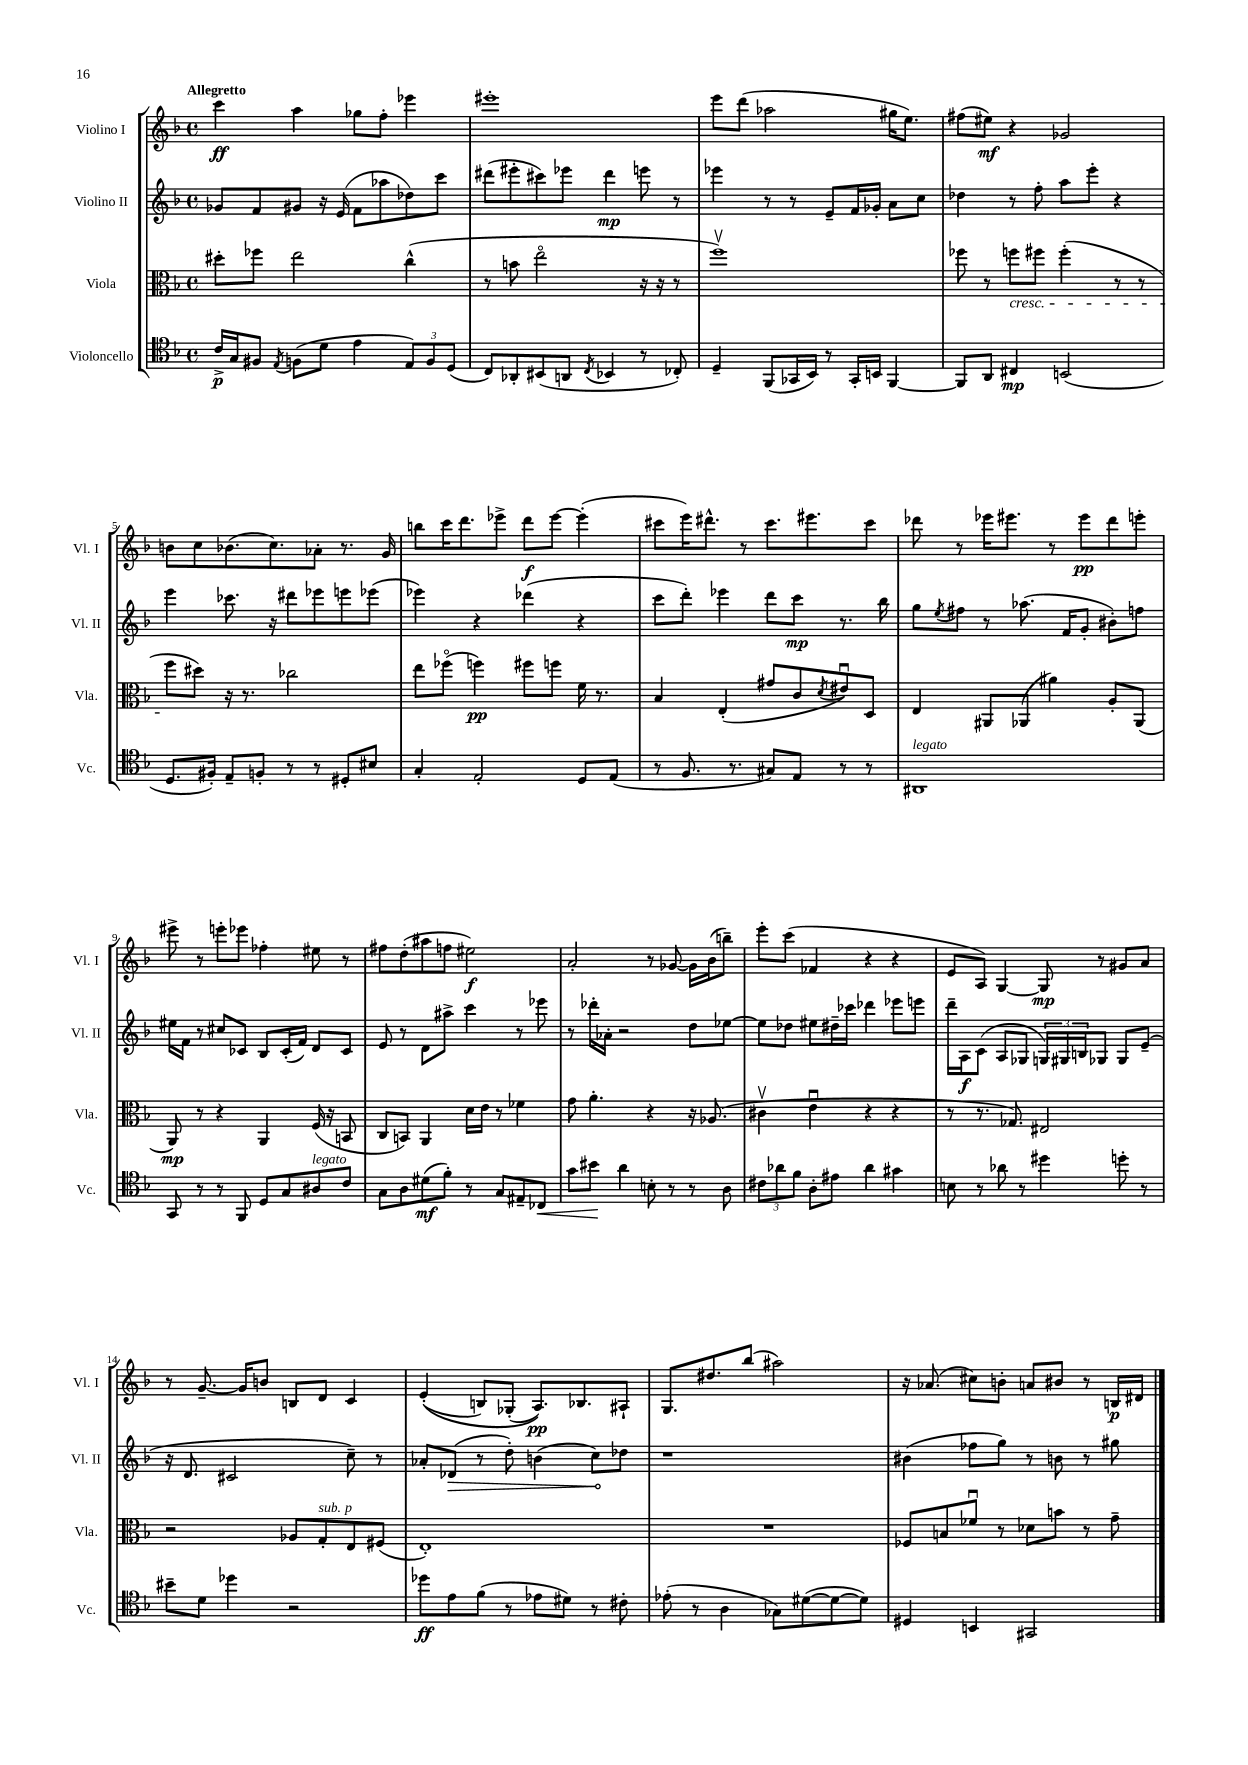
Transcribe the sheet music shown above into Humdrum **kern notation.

**kern	**kern	**kern	**kern
*staff4	*staff3	*staff2	*staff1
*clefC4	*clefC3	*clefG2	*clefG2
*k[b-]	*k[b-]	*k[b-]	*k[b-]
*M4/4	*M4/4	*M4/4	*M4/4
*met(c)	*met(c)	*met(c)	*met(c)
16c^	8dd#'	8g-	4ccc
16G	.	.	.
8F#	8ff-	8f	.
8qE	.	.	.
(8F	2ee	8g#	4aa
8d	.	16r	.
.	.	(16e	.
4e	.	8f	8gg-
.	.	8aa-	8ff'
12E)	(4cc^^	8dd-)	4eee-
12F	.	.	.
.	.	8ccc	.
(12D	.	.	.
=	=	=	=
8C)	8r	(8ddd#	1eee#'
8AA-'	8b	8eee#'	.
(8BB#	2eeo	8ccc#)	.
8AA	.	8eee-	.
8qC	.	.	.
4BB-	.	4ddd#	.
8r	16r	8eee	.
.	16r	.	.
8C-')	8r	8r	.
=	=	=	=
4D~	1ffv)	4eee-	8eee
.	.	.	(8ddd
(8FF	.	8r	2aa-
16GG-	.	8r	.
16BB-)	.	.	.
8r	.	8e~	.
16GG-'	.	16f	.
16BB	.	16g-'	.
[4FF	.	8a	16gg#
.	.	.	8.ee)
.	.	8cc	.
=	=	=	=
8FF]	8ff-	4dd-	(8ff#
8AA	8r	.	8ee#)
4C#	8ff	8r	4r
.	8ff#	8ff'	.
(2BB	(4ff#'	8aa	2g-
.	.	8eee'	.
.	8r	4r	.
.	8r	.	.
=	=	=	=
8.D	8ff	4eee	8b
.	8dd#)	.	8cc
16F#')	.	.	.
8E~	16r	8.ccc-	(8.b-
.	8.r	.	.
8F'	.	.	.
.	.	16r	8.cc)
8r	2cc-	8ddd#	.
8r	.	8eee-	8a-'
8D#'	.	8eee	8.r
8B#	.	(8eee-	.
.	.	.	16g
=	=	=	=
4G'	8ee	4eee-)	8bb
.	(8ff-o	.	16ccc
.	.	.	8.ddd
2E'	4ff)	4r	.
.	.	.	8eee-^
.	8ff#	(4ddd-	8ddd
.	8ff	.	[8eee-
8D	16f	4r	(4eee-']
.	8.r	.	.
(8E	.	.	.
=	=	=	=
8r	4B-	8ccc	8ccc#
8.F	.	8ddd')	16eee)
.	.	.	8.ddd#^^
.	(4E'	4eee-	.
8.r	.	.	.
.	.	.	8r
8G#)	8g#	8ddd	8.ccc#
8E	8c	8ccc	.
.	.	.	8.eee#
.	8qd	.	.
8r	8e#u)	8.r	.
8r	8D	.	8ccc#
.	.	16bb-	.
=	=	=	=
1AA#	4E	8gg	8ddd-
.	.	8qee	.
.	.	8ff#	8r
.	8AA#	8r	16eee-
.	.	.	8.eee#
.	(8AA-	(8.aa-	.
.	4a#)	.	8r
.	.	16f	.
.	.	8g'	8eee#
.	8A'	8b#')	8ddd-
.	(8AA-	8ff	8eee'
=	=	=	=
8GG	8AA)	16ee#	8eee#^
.	.	16f	.
8r	8r	8r	8r
8r	4r	8cc#	8eee'
8FF	.	8c-	8eee-
8D	4AA	8B-	4ff-'
8G	.	(16c-'	.
.	.	16f)	.
8A#	(16F	8d	8ee#
.	16r	.	.
8c	8BB	8c-	8r
=	=	=	=
8G	8C	8e	8ff#
8A	8BB)	8r	(8dd'
(8d#	4AA	8d	8aa#
8f')	.	8aa#^	8ff
8r	16d	4ccc	2ee#)
.	16e	.	.
8G	8r	.	.
8E#~	4f-	8r	.
8C-	.	8eee-	.
=	=	=	=
8g	8g	8r	2a'
8b#	4.a'	16ddd-'	.
.	.	16a-'	.
4a	.	2r	.
8B'	4r	.	8r
8r	.	.	[8g-
8r	16r	8dd	16g-]
.	(8.A-	.	(16b-
8A	.	[8ee-	8bb~)
=	=	=	=
12c#	4c#v	8ee-]	8eee'
12a-	.	.	.
.	.	8dd-	(8ccc
12f	.	.	.
8A'	4eu	8ee#	4f-
8e#	.	16dd#~	.
.	.	16ccc-	.
4a-	4r	4ddd-	4r
4g#	4r	8eee-	4r
.	.	8eee	.
=	=	=	=
8B	8r	16ddd~	8e
.	.	16A	.
8r	8.r	(8c	8A)
8a-	.	8A	[4G
.	8.G-)	.	.
8r	.	8G-	.
4dd#	2E#	24G)	8G]
.	.	24G#	.
.	.	24B	.
.	.	8G-	8r
8dd'	.	8G-	8g#
8r	.	(8e~	8a
=	=	=	=
8b#~	2r	16r	8r
.	.	8.d	.
8d	.	.	[8.g~
4dd-	.	2c#	.
.	.	.	16g]
.	.	.	8b
2r	8A-	.	8B
.	8G'	.	8d
.	8E	8cc~)	4c
.	(8F#	8r	.
=	=	=	=
8dd-	1E')	8a-'	&((4e'
8e	.	(8d-	.
(8f	.	8r	8B)
8r	.	8dd')	(8G-'
8e-	.	(4b	8.A)&)
8d#)	.	.	.
.	.	.	8.B-
8r	.	8cc)	.
8c#'	.	8dd-	8A#`
=	=	=	=
(8e-'	1r	1r	8.G
8r	.	.	.
.	.	.	8.dd#
4A	.	.	.
.	.	.	(8bb-
8G-)	.	.	2aa#)
([8d#	.	.	.
8d#_	.	.	.
8d#])	.	.	.
=	=	=	=
4D#	8F-	(4b#	16r
.	.	.	(8.a-
.	8B	.	.
4BB	8f-u	8ff-	8cc#)
.	8r	8gg)	8b'
2GG#	8d-	8r	8a
.	8b	8b	8b#
.	8r	8r	8r
.	8g~	8gg#	16B
.	.	.	16d#
==	==	==	==
*-	*-	*-	*-
